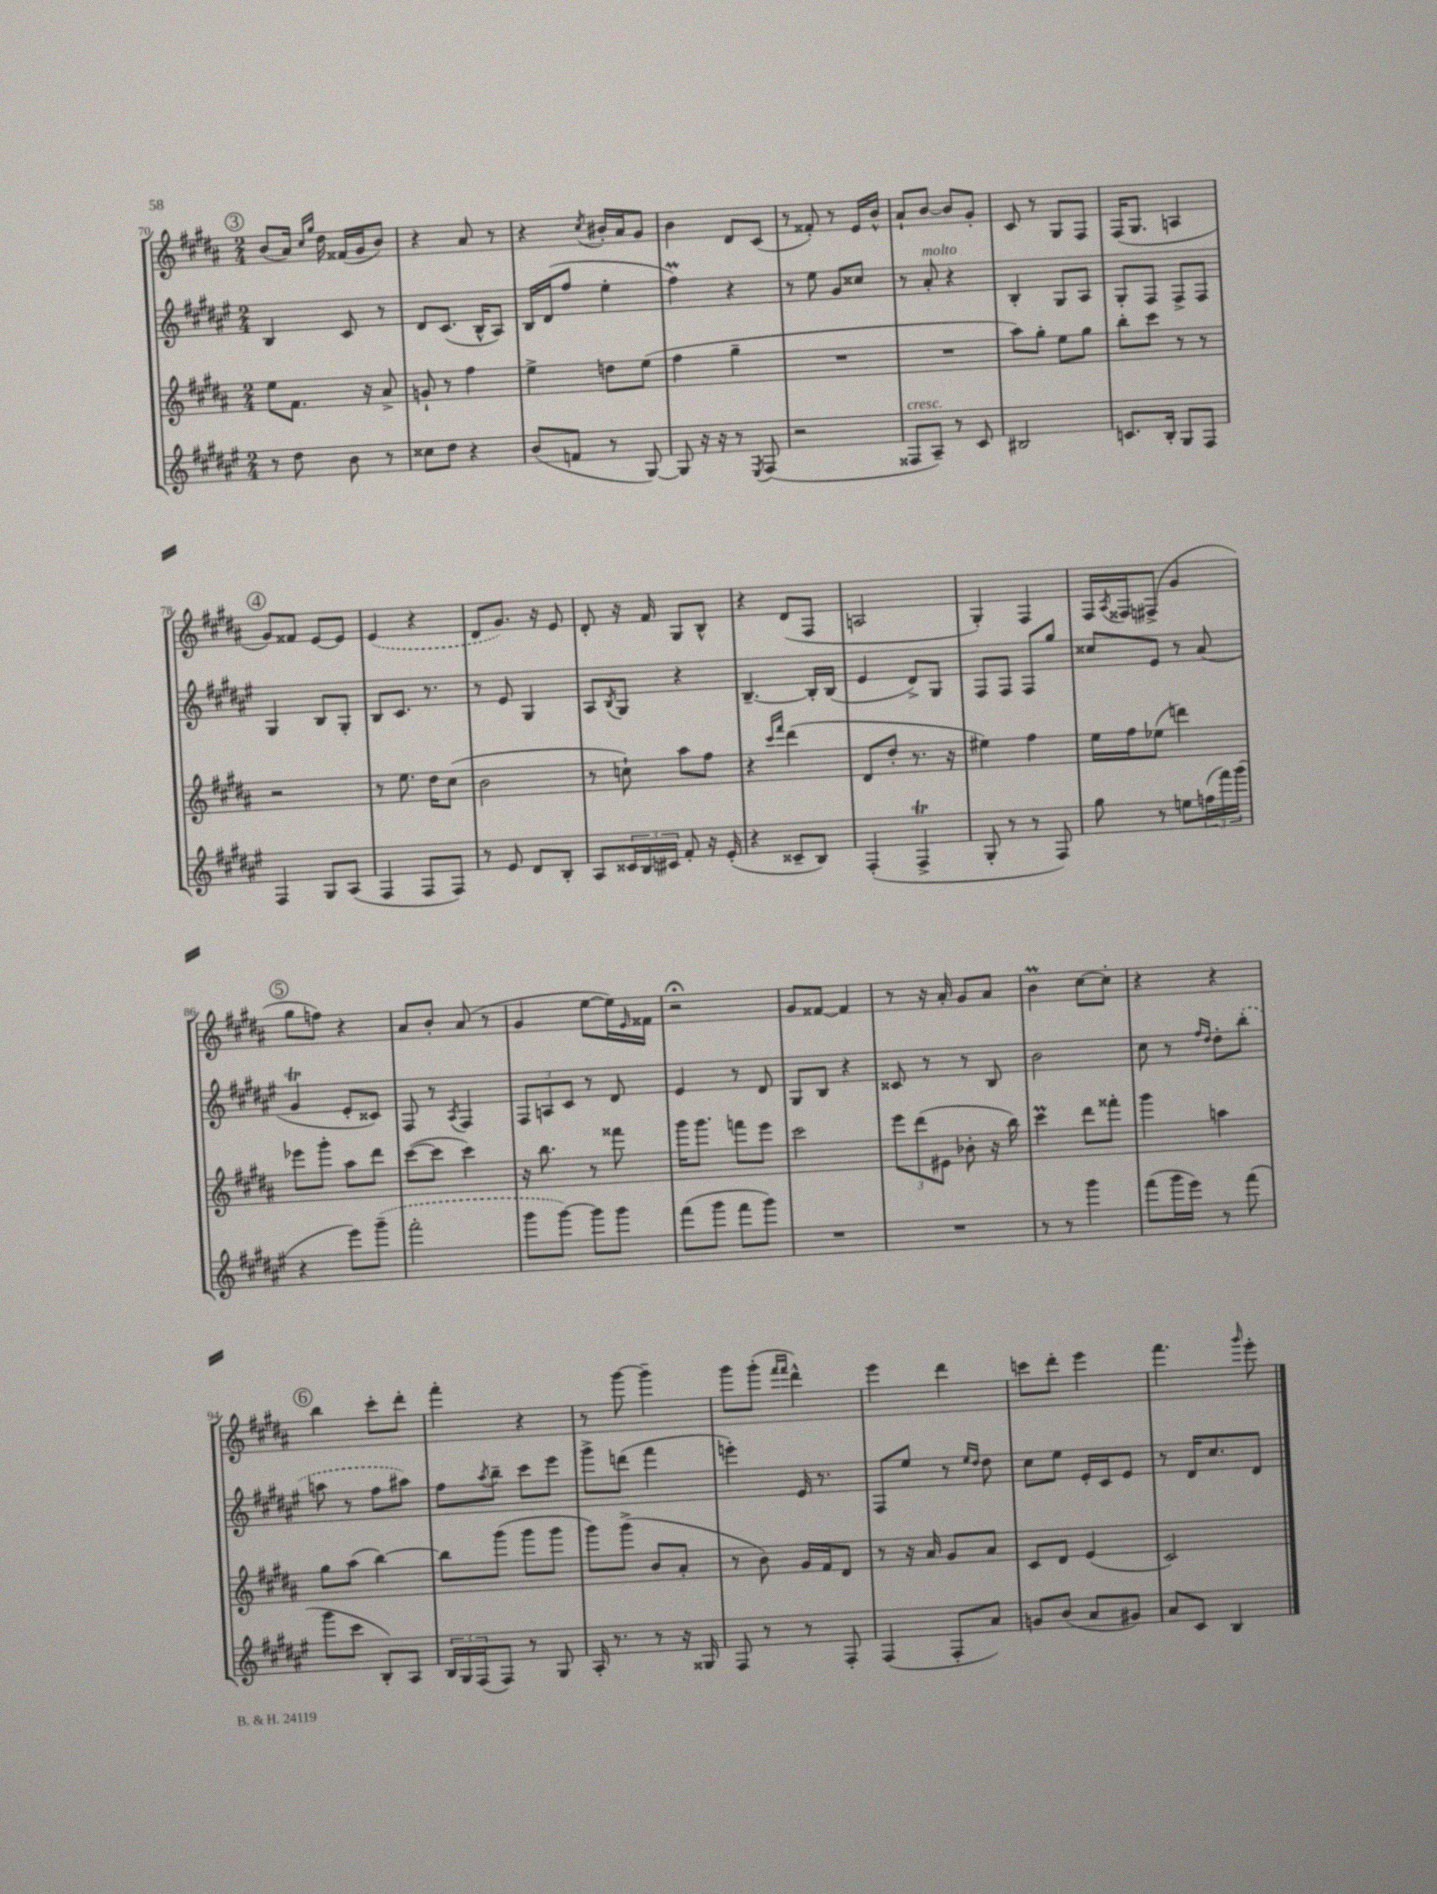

**kern	**kern	**kern	**kern
*staff4	*staff3	*staff2	*staff1
*clefG2	*clefG2	*clefG2	*clefG2
*k[f#c#g#d#a#e#]	*k[f#c#g#d#a#]	*k[f#c#g#d#a#e#]	*k[f#c#g#d#a#]
*M2/4	*M2/4	*M2/4	*M2/4
8r	8ee	4B	(8b
8dd#	8.f#	.	16a#)
.	.	.	16qqcc#
.	.	.	16qqgg#
.	.	.	16dd#
8b	.	8c#	(16f##
.	16r	.	16g#
8r	8a#^	8r	8b)
=	=	=	=
8cc##	8g`	8d#	4r
8dd#	8r	(8.c#	.
4r	4ff#	.	8a#
.	.	16B^^	.
.	.	8A#)	8r
=	=	=	=
(8b	4ee^	16B	4r
.	.	(16d#	.
8f	.	8ff#	.
.	.	.	8qcc#
8r	8dd	4ee#'	16b#'
.	.	.	16a#
[8G#)	(8ee	.	8g#
=	=	=	=
8G#]	4ff#	4ff#)	4b
16r	.	.	.
16r	.	.	.
8r	4gg#~	4r	8d#
8qE#	.	.	.
(8F#	.	.	(8c#
=	=	=	=
2r	2r	8r	8r
.	.	8ee#	8f##')
.	.	8g#	8r
.	.	8cc##	16e
.	.	.	16b^^
=	=	=	=
8F##	2r	8r	8a#`
8A#~)	.	8a#'	[8b
8r	.	4r	8b]
8c#	.	.	8g#'
=	=	=	=
2B#	8aa#)	4B'	8c#
.	8gg#'	.	8r
.	8ee	8G#	8G#
.	8gg#	8A#	8F#
=	=	=	=
8.c	8bb'	8G#'	(16F#
.	.	.	8.G#
.	8ccc#	8F#	.
16B'	.	.	.
8G#	8r	8F#^	4A
8F#	8r	8F#	.
=	=	=	=
4F#	2r	4G#	8g#)
.	.	.	8f##
8G#	.	8B	[8e
(8A#	.	8G#'	8e]
=	=	=	=
4F#	8r	8B	(4e
.	8.ee	8.c#	.
8F#	.	.	4r
.	16dd#	8.r	.
8F#)	(8cc#	.	.
=	=	=	=
8r	2b	8r	8d#
8e#	.	8e#	8.g#)
8d#	.	4G#	.
.	.	.	16r
8B'	.	.	8e
=	=	=	=
8A#	8r	8A#	8d#'
.	.	8qB	.
24c##	8cc`)	8G#	16r
24B	.	.	.
.	.	.	16f#
24c#	.	.	.
8f#'	8aa#	4r	8G#
16r	8ff#	.	8B^^
(16e#'	.	.	.
=	=	=	=
4r	4r	[4.B~	4r
.	16qqccc#	.	.
.	16qqfff#	.	.
8c##~	(4ddd#	.	(8d#
8B)	.	16B']	8F#
.	.	(16B	.
=	=	=	=
(4F#'	8d#	4e#	2A
.	8dd#'	.	.
4F#^	8.r	8d#^)	.
.	.	8G#	.
.	16r	.	.
=	=	=	=
8G#'	4ee#)	8F#	4G#')
8r	.	8F#	.
8r	4ff#	8F#	4F#
8F#)	.	8gg#	.
=	=	=	=
8gg#	16ee	8cc##	16F#
.	.	.	8qA#
.	16ff#	.	16F##
8r	(8ee-	8e#	(8F#^
8ee	4ddd)	8r	4g#
(24ff	.	(8a#	.
24fff#)	.	.	.
(24ggg#	.	.	.
=	=	=	=
4r	8eee-	4g#	8gg#
.	8ggg#'	.	8ff)
8eee#)	8aa#	8e#'	4r
(8ggg#~	8ddd#	8c##)	.
=	=	=	=
2fff#'	([8ccc#	8F#	8a#
.	8ccc#]	8r	8b'
.	.	8qA#	.
.	4ccc#)	4F#	(8a#
.	.	.	8r
=	=	=	=
8ggg#	16r	12F#	4g#
.	8.bb	.	.
.	.	12A	.
[8ggg#)	.	.	.
.	.	12c#	.
8ggg#]	8r	8r	[8ee
8ggg#	8fff##	8d#	16ee])
.	.	.	16qqe
.	.	.	16f##
=	=	=	=
(8fff#	16ggg#	4e#	2r;
.	8.ggg#	.	.
8ggg#	.	.	.
8fff#	8fff	8r	.
8ggg#)	8eee	8d#	.
=	=	=	=
2r	2ccc#	8G#	8g#
.	.	8B	[8f##
.	.	4r	4f##]
=	=	=	=
2r	12eee	8c##	8r
.	(12ddd#	.	.
.	.	8r	16r
.	12e#	.	.
.	.	.	16a#'
.	8b-'	8r	8g#
.	16r	8B	8a#
.	16bb)	.	.
=	=	=	=
8r	4ccc#	2b	4b
8r	.	.	.
4ggg#	8ddd#	.	[8cc#
.	8fff##'	.	8cc#']
=	=	=	=
(8fff#	4ggg#	8cc#	4r
16ggg#	.	8r	.
16eee#)	.	.	.
.	.	16qqff#	.
.	.	16qqdd#	.
8r	4aa	8dd#'	4r
(8fff#	.	(8bb'	.
=	=	=	=
8ggg#	8gg#	8aa	4bb
8ccc#	(8aa#	8r	.
8B')	[4bb)	8ff#	8ccc#'
8A#	.	8aa#)	8ddd#'
=	=	=	=
24B	8bb]	8ff#	4fff#'
24G#	.	.	.
(24F#	.	.	.
.	.	8qaa#	.
8F#)	(8ggg#	8bb~	.
8r	8ggg#	8ccc#	4r
8G#	8ggg#	8eee#	.
=	=	=	=
16A#'	8ggg#)	8ggg#^	8r
8.r	.	.	.
.	(8ggg#^	(8ddd	[8ggg#
8r	8b	4fff#	4ggg#~]
16r	8a#'	.	.
16G##	.	.	.
=	=	=	=
8F#	8r	4eee')	8ggg#
8r	8b)	.	(8ggg#'
.	.	.	16qqfff#
.	.	.	16qqfff#
8r	16g#	16e#	4ddd#^^)
.	16f#	8.r	.
8F#'	8d#	.	.
=	=	=	=
(4F#	8r	8F#	4eee
.	16r	8ee#	.
.	16a#	.	.
8F#'	8g#	8r	4ddd#
.	.	16qqee#	.
.	.	16qqdd#	.
8a#)	8a#	8dd#	.
=	=	=	=
8g	8c#	8cc#	8ccc
(8b	8d#	8ee#	8ddd#'
8a#	(4e	16e#'	4eee
.	.	16c#	.
8g#)	.	8e#	.
=	=	=	=
8a#	2c#)	8r	4.fff#
8c#	.	16d#	.
.	.	8.cc#	.
4B	.	.	.
.	.	.	16qqggg#
.	.	8d#	8eee'
==	==	==	==
*-	*-	*-	*-
